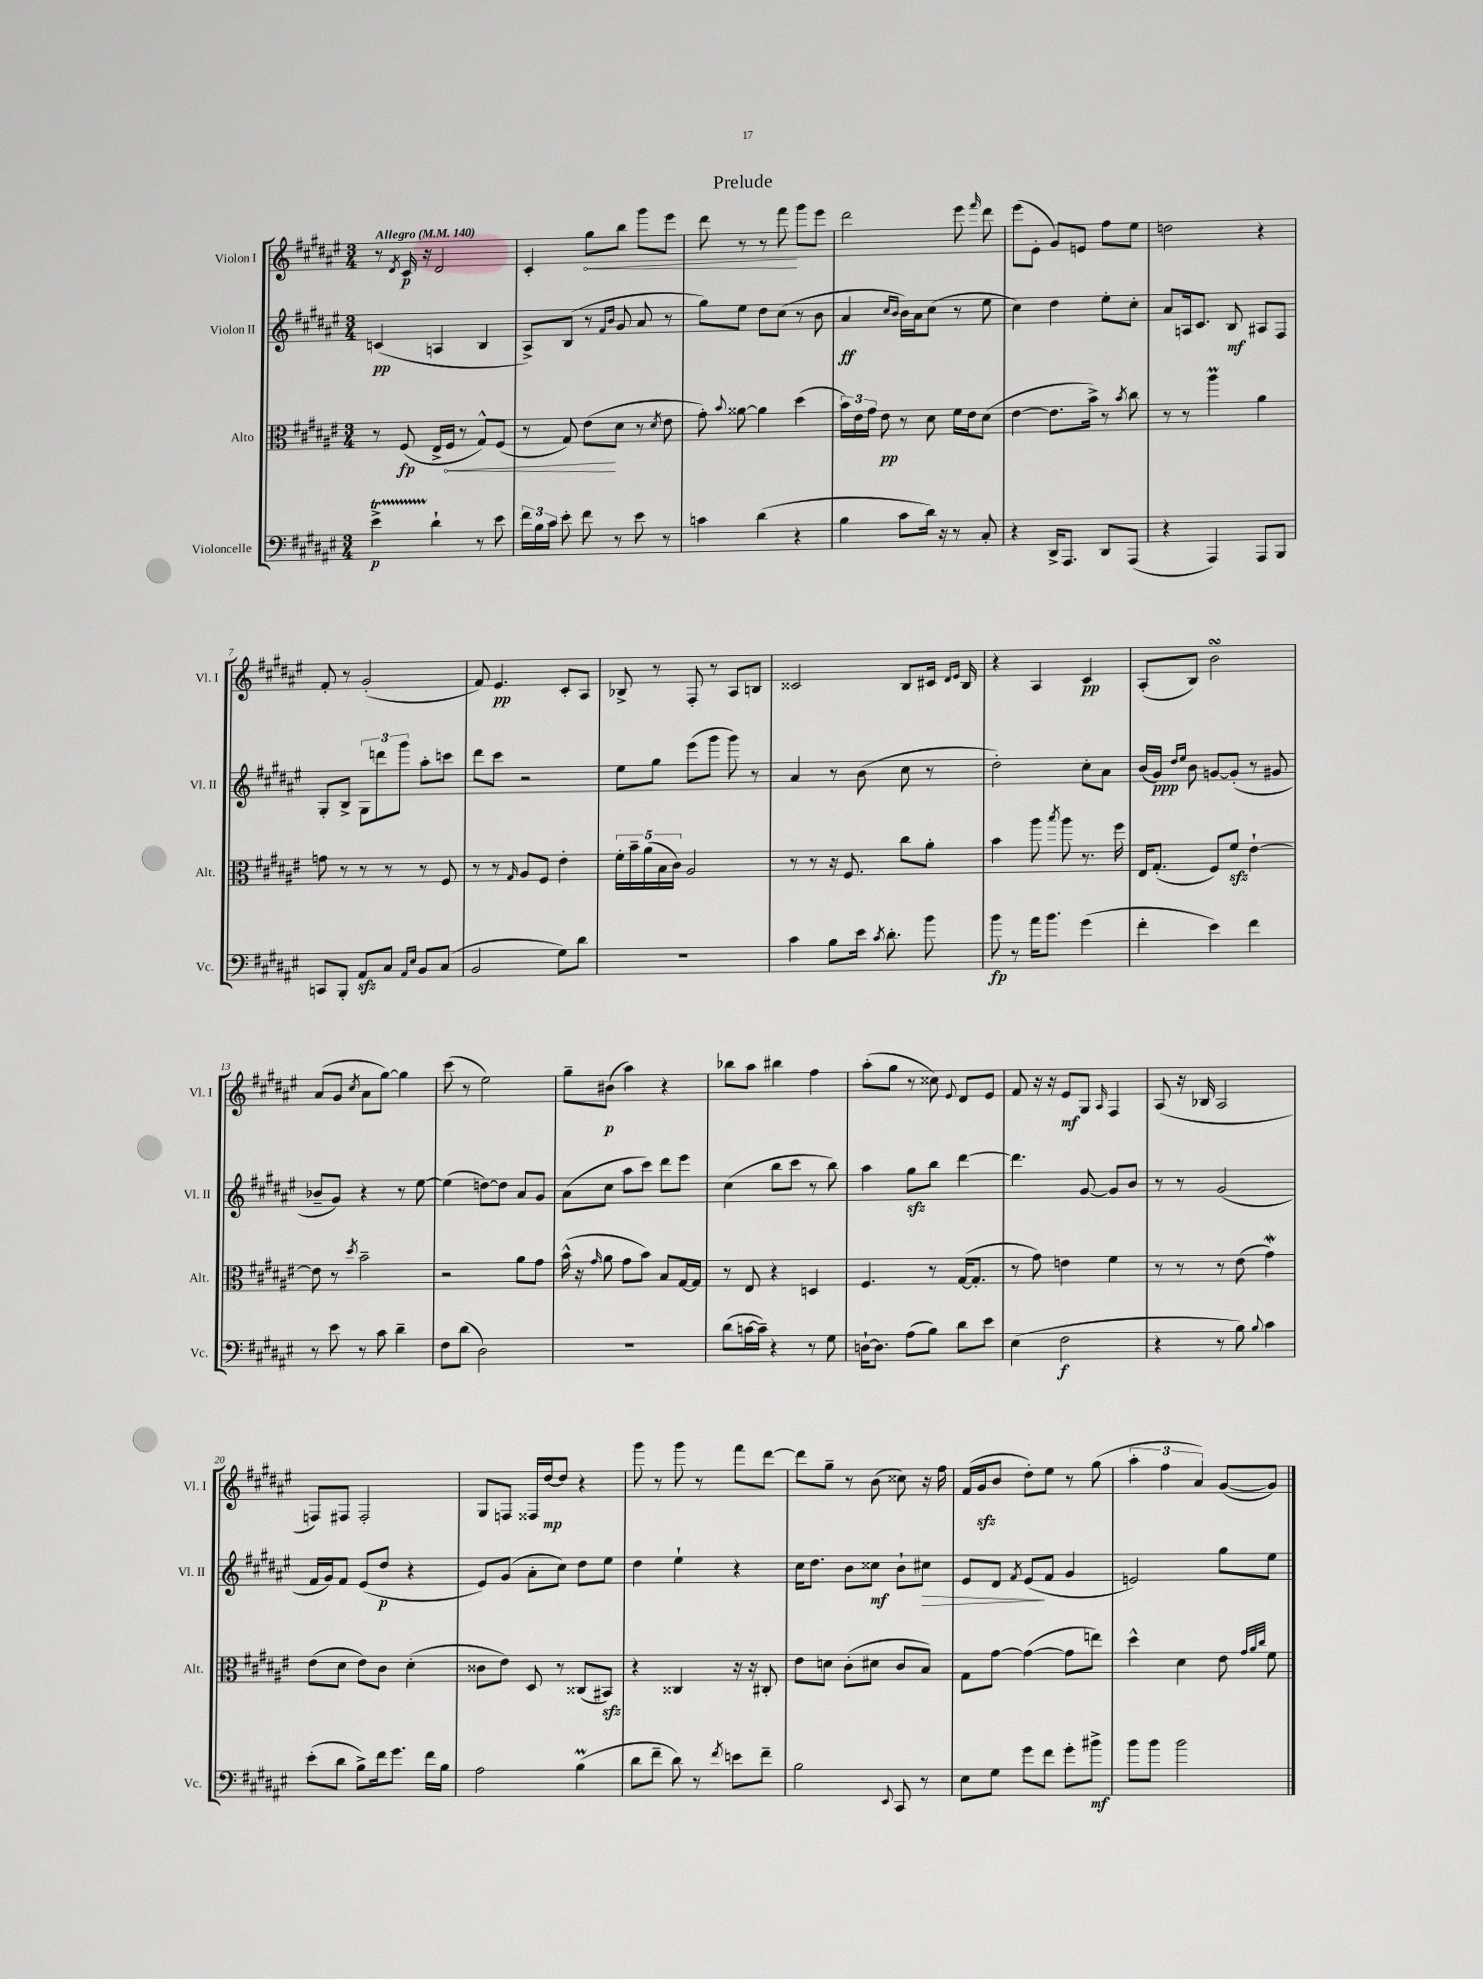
\header { title = "Prelude" }
<<
\new StaffGroup <<
\new Staff = "s0" \with { instrumentName = "Violon I" shortInstrumentName = "Vl. I" } {
    \clef treble \key fis \major \numericTimeSignature \time 3/4 \tempo "Allegro" 4 = 140
    \autoBeamOff r8 \acciaccatura { dis'8 } cis'16\p r16 dis'2 |
    cis'4-. \once \override Hairpin.circled-tip = ##t gis''8[\< b''8] gis'''8[ eis'''8] |
    dis'''8 r8 r8 fis'''8\! gis'''8[ eis'''8] |
    dis'''2 eis'''8 \grace { fis'''16 } dis'''8 |
    eis'''8[( eis'8]-. gis'8[) e'8] fis''8[ eis''8] |
    d''2 r4 |
    fis'8-. r8 gis'2-.( |
    fis'8) eis'4.\pp cis'8[-. ais8] |
    bes8-> r8 fis8-. r8 ais8[ b8] |
    cisis'2 b8[ cis'16] \grace { dis'16[ eis'16] } b16 |
    r4 ais4 cis'4\pp |
    ais8[-.( b8]) b'2\turn |
    ais'8[( gis'8] \acciaccatura { cis''8 } ais'8[ gis''8]~) gis''4 |
    cis'''8( r8 eis''2) |
    gis''8[-- bis'8]\p( ais''4) r4 |
    bes''8[ ais''8] bis''4 fis''4 |
    ais''8[-.( gis''8] r8 cisis''8) \appoggiatura { eis'8 } dis'8[ eis'8] |
    fis'8 r16 r16 eis'8[\mf gis8] \grace { ais16 } fis4 |
    ais8( r16 bes16 ais2 |
    f8[) fis8] fis2-. |
    gis8[ f8] fisis16[ dis''16~\mp dis''8] r4 |
    gis'''8 r8 gis'''8 r8 fis'''8[ dis'''8]~ |
    dis'''8[ gis''8]-- r8 b'8( cisis''8) r16 fis''16 |
    fis'16[( gis'16\sfz b'8] dis''8[-.) eis''8] r8 gis''8( |
    \tuplet 3/2 { ais''4-. fis''4 ais'4) } gis'8[~( gis'8]) \bar "|." |
}
\new Staff = "s1" \with { instrumentName = "Violon II" shortInstrumentName = "Vl. II" } {
    \clef treble \key fis \major \numericTimeSignature \time 3/4
    \autoBeamOff c'4\pp( a4 b4 |
    ais8[->) b8]( r8 \grace { fis'16[ b'16] } gis'8 ais'8 r8 |
    gis''8[) eis''8] dis''8[ cis''8]( r8 b'8 |
    ais'4\ff \grace { cis''16[ b'16] } b'16[) ais'16 cis''8]( r8 eis''8 |
    cis''4) dis''4 eis''8[-. cis''8]-. |
    ais'8[ a16 cis'8.] b8\mf ais8[ fis8] |
    gis8[-. b8]-> \tuplet 3/2 { gis8[ d'''8 gis'''8] } ais''8[-. c'''8] |
    dis'''8[ cis'''8] r2 |
    eis''8[ gis''8] eis'''8[( gis'''8] gis'''8) r8 |
    ais'4 r8 b'8( cis''8 r8 |
    dis''2-.) cis''8[-. ais'8] |
    b'16[( gis'16]\ppp) \grace { dis''16[ eis''16] } b'8 g'8[~ g'8]-.( r8 gis'8 |
    bes'8[-- gis'8]) r4 r8 eis''8~ |
    eis''4( d''8[~) d''8] ais'8[ gis'8] |
    ais'8[( cis''8] ais''8[ cis'''8]) dis'''8[ eis'''8] |
    cis''4( b''8[ cis'''8] r8 b''8) |
    ais''4 gis''8[\sfz b''8] dis'''4~ |
    dis'''4. gis'8~ gis'8[ b'8] |
    r8 r8 gis'2( |
    fis'16[ gis'16) fis'8] eis'8[( dis''8]\p r4 |
    eis'8[) gis'8]( ais'8[-. cis''8]) dis''8[ eis''8] |
    dis''4 eis''4-! r4 |
    cis''16[ dis''8.] b'8[ cisis''8]\mf b'8[-! cis''8]\> |
    eis'8[ dis'8] \acciaccatura { fis'8 } eis'8[\!( fis'8] gis'4 |
    e'2) gis''8[ eis''8] \bar "|." |
}
\new Staff = "s2" \with { instrumentName = "Alto" shortInstrumentName = "Alt." } {
    \clef alto \key fis \major \numericTimeSignature \time 3/4
    \autoBeamOff r8 fis8\fp( eis16[-> \once \override Hairpin.circled-tip = ##t fis16]\< r8 gis8[-^) fis8]( |
    r8 gis8) eis'8[\!( dis'8] r8 \acciaccatura { dis'8 } eis'8 |
    gis'8-.) \appoggiatura { b'8 } aisis'8~ aisis'4 dis''4( |
    \tuplet 3/2 { b'16[) eis'16 gis'16] } eis'8\pp r8 dis'8 fis'16[ eis'16 dis'8]( |
    eis'4~ eis'8.[ b'16]->) r8 \acciaccatura { b'8 } cis''8 |
    r8 r8 ais''4\prall ais'4 |
    g'8 r8 r8 r8 r8 fis8 |
    r8 r8 \grace { gis16 } ais8[ fis8] eis'4-. |
    \tuplet 5/4 { fis'16[-. b'16-- ais'16( b16 cis'16]) } ais2 |
    r8 r8 r16 fis8. cis''8[ ais'8]-. |
    b'4 ais''8 \acciaccatura { b''8 } ais''8 r8. fis''16 |
    eis16[ gis8.]-.( fis8[) fis'8]\sfz eis'4~-! |
    eis'8 r8 \acciaccatura { dis''8 } b'2-- |
    r2 ais'8[ gis'8] |
    b'16-^( r16 \grace { gis'16 } ais'8 gis'8[ b'8]) b8[ gis16~ gis16] |
    r8 eis8 r4 d4 |
    fis4. r8 gis16[~( gis8.]-. |
    r8 gis'8) e'4 fis'4 |
    r8 r8 r8 eis'8( gis'4\mordent) |
    eis'8[( dis'8] eis'8[) cis'8] dis'4-.( |
    cisis'8[ eis'8]) dis8 r8 cisis8[( bis,8]\sfz) |
    r4 cisis4 r16 r16 cis8-. |
    eis'8[ d'8] cis'8[-.( dis'8] cis'8[ b8]) |
    gis8[ gis'8]~ gis'4~( gis'8[ e''8]) |
    dis''4-^ dis'4 eis'8 \grace { gis'32[ ais'32 cis''32] } fis'8 \bar "|." |
}
\new Staff = "s3" \with { instrumentName = "Violoncelle" shortInstrumentName = "Vc." } {
    \clef bass \key fis \major \numericTimeSignature \time 3/4
    \autoBeamOff eis'4->\startTrillSpan\p dis'4-!\stopTrillSpan r8 eis'8 |
    \tuplet 3/2 { fis'16[ b16 cis'16] } eis'8-. fis'8 r8 eis'8 r8 |
    c'4 dis'4( r4 |
    b4 cis'8[ dis'16]) r16 r8 cis8-. |
    r4 dis,16[-> ais,,8.] dis,8[ ais,,8]( |
    r4 ais,,4) ais,,8[ b,,8] |
    c,8[ b,,8]-. ais,8[\sfz cis8] \grace { ais,16[ eis16] } b,8[ cis8]( |
    b,2 gis8[) dis'8] |
    R2. |
    cis'4 b8[ eis'16] \acciaccatura { cis'8 } dis'8.-. b'8 |
    b'8\fp r8 ais'16[ b'8.] gis'4( |
    fis'4-. eis'4) fis'4 |
    r8 eis'8 r8 cis'8 dis'4-- |
    fis8[ dis'8]( dis2) |
    R2. |
    dis'8[( c'16~ c'16]--) r4 r8 gis8 |
    d16[~-! d8.] ais8[( b8]) dis'8[ eis'8] |
    eis4( fis2\f |
    r4 r8 b8) \appoggiatura { b8 } cis'4 |
    eis'8[-.( dis'8] b8[->) fis'16 gis'8.] fis'16[ b16] |
    ais2 b4\prall( |
    dis'8[ fis'8]-- dis'8) r8 \acciaccatura { fis'8 } e'8[ fis'8]-- |
    b2 \appoggiatura { eis,8 } cis,8 r8 |
    eis8[ gis8] gis'8[ fis'8] gis'8[-. bis'8]->\mf |
    b'8[ b'8] b'2 \bar "|." |
}
>>
>>
